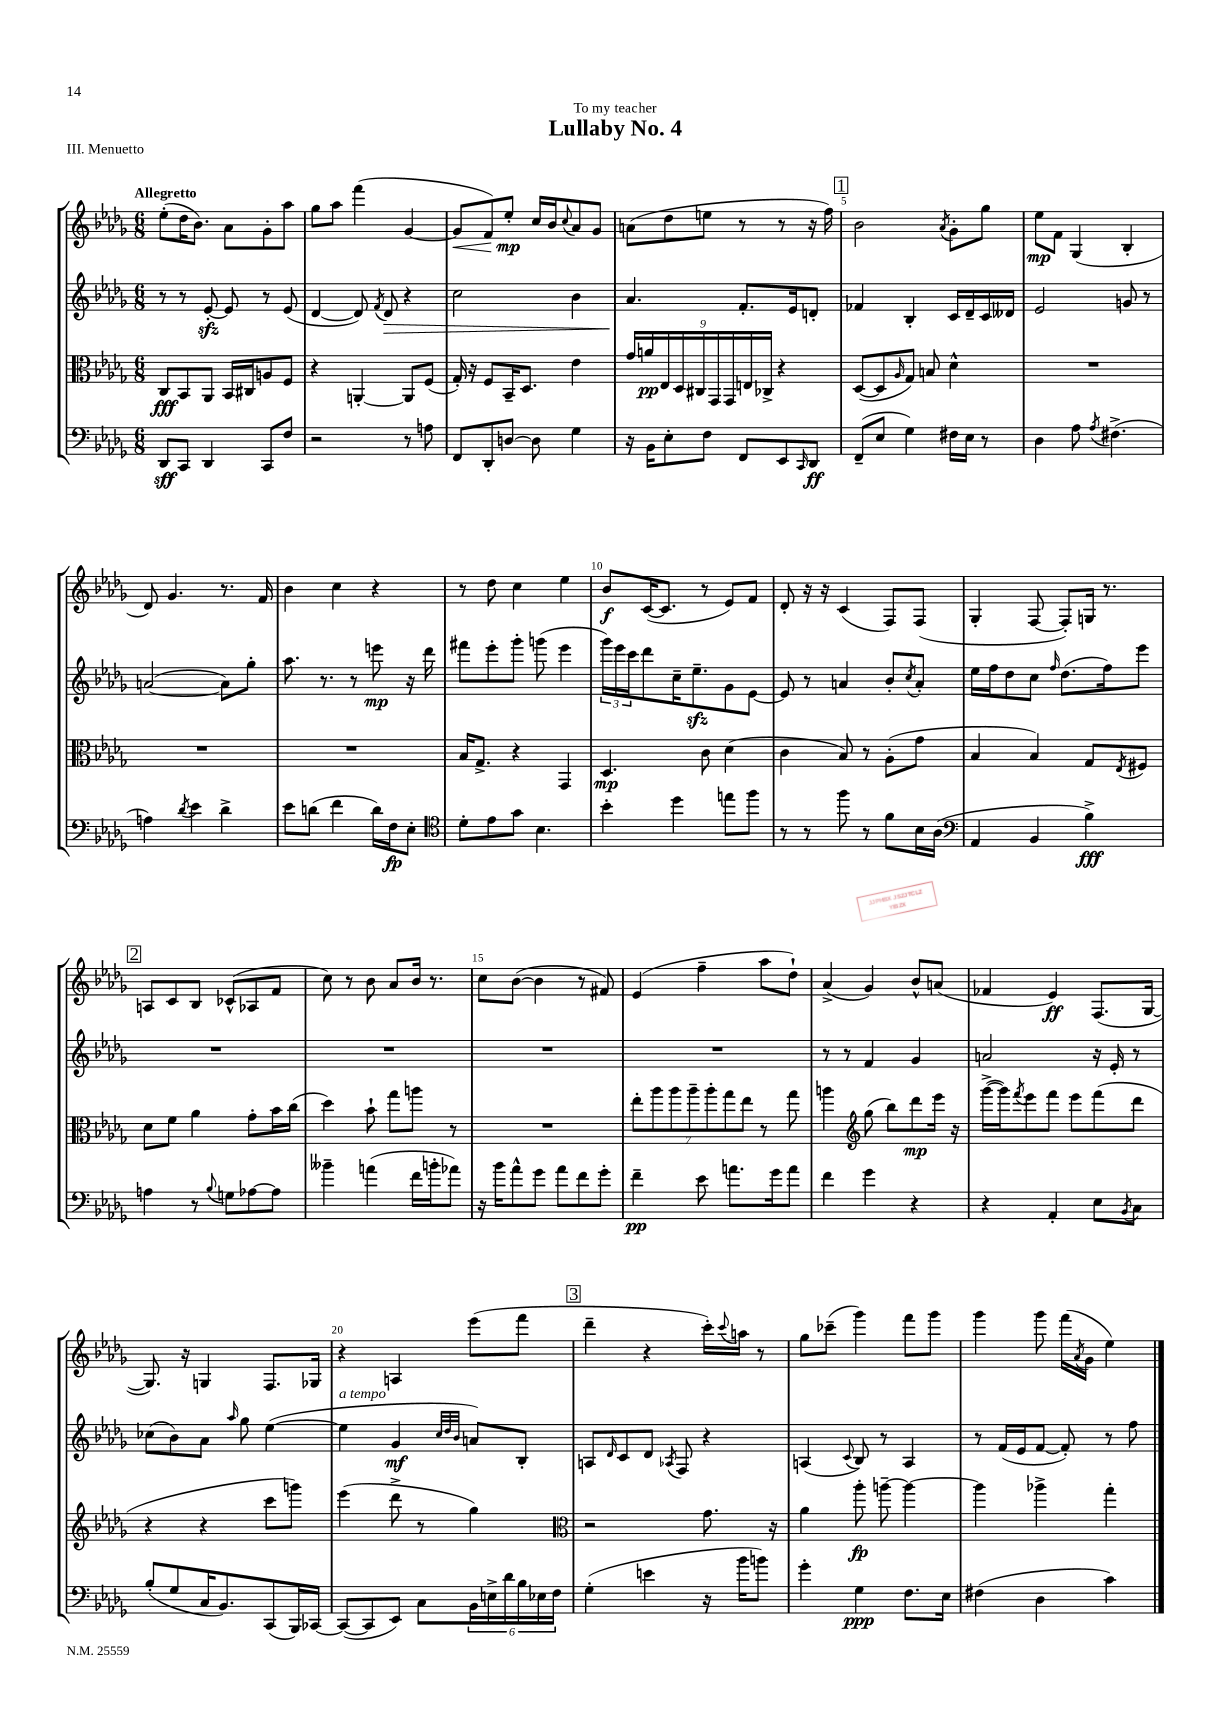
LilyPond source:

\header { title = "Lullaby No. 4" dedication = "To my teacher" piece = "III. Menuetto" }
<<
\new StaffGroup <<
\new Staff = "s0" {
    \clef treble \key des \major \numericTimeSignature \time 6/8 \tempo "Allegretto"
    ees''8-.( des''16 bes'8.) aes'8 ges'8-. aes''8 |
    ges''8 aes''8 f'''4( ges'4~ |
    ges'8\< f'8) ees''8-.\mp\! c''16 bes'16 \appoggiatura { c''8 } aes'8 ges'8 |
    a'8( des''8 e''8 r8 r8 r16 f''16) |
    \mark \markup { \box "1" } bes'2 \acciaccatura { aes'8 } ges'8-. ges''8 |
    ees''8\mp f'8 ges4( bes4-. |
    des'8) ges'4. r8. f'16 |
    bes'4 c''4 r4 |
    r8 des''8 c''4 ees''4 |
    bes'8\f c'16~( c'8. r8 ees'8) f'8 |
    des'8-. r16 r16 c'4( f8) f8( |
    ges4-. f8~ f8-.) g16 r8. |
    \mark \markup { \box "2" } a8 c'8 bes8 ces'8-^( aes8 f'8 |
    c''8) r8 bes'8 aes'8 bes'16 r8. |
    c''8 bes'8~( bes'4 r8 fis'8) |
    ees'4( f''4-- aes''8 des''8-!) |
    aes'4->( ges'4) bes'8-^ a'8( |
    fes'4 ees'4\ff) f8.( ges16~ |
    ges8.) r16 g4 f8. ges16 |
    r4 a4 ees'''8( f'''8 |
    \mark \markup { \box "3" } des'''4-- r4 c'''16-.) \appoggiatura { c'''8 } a''16 r8 |
    ges''8 ces'''8--( ges'''4) f'''8 ges'''8 |
    ges'''4 ges'''8 f'''16( \acciaccatura { aes'8 } ges'16 ees''4) \bar "|." |
}
\new Staff = "s1" {
    \clef treble \key des \major \numericTimeSignature \time 6/8
    r8 r8 ees'8~-.\sfz ees'8 r8 ees'8( |
    des'4~ des'8) \acciaccatura { f'8 } des'8\> r4 |
    c''2 bes'4 |
    aes'4.\! f'8.-. ees'16 d'8-. |
    \mark \markup { \box "1" } fes'4 bes4-. c'16 des'16-- c'16 deses'16 |
    ees'2 g'8 r8 |
    a'2~( a'8) ges''8-. |
    aes''8. r8. r8 e'''8\mp r16 des'''16 |
    fis'''8 ees'''8-. ges'''8-. g'''8( ees'''4 |
    \tuplet 3/2 { ges'''16) ees'''16 c'''16 } des'''8 c''16-- ees''8.--\sfz ges'8 ees'8~ |
    ees'8 r8 a'4 bes'8-. \acciaccatura { c''8 } a'8-. |
    ees''16 f''16 des''8 c''8 \grace { f''16 } des''8.( f''16) ees'''8 |
    \mark \markup { \box "2" } R2. |
    R2. |
    R2. |
    R2. |
    r8 r8 f'4 ges'4 |
    a'2 r16 ees'16-. r8 |
    ces''8( bes'8) aes'8 \grace { aes''16 } ges''8 ees''4~( |
    ees''4^\markup { \italic "a tempo" } ges'4\mf \grace { c''32 des''32 bes'32 } a'8) bes8-. |
    \mark \markup { \box "3" } a8 \grace { des'16 } c'8 des'8 \acciaccatura { aes8 } f8 r4 |
    a4( \appoggiatura { c'8 } bes8) r8 a4 |
    r8 f'16( ees'16 f'8~ f'8-.) r8 f''8 \bar "|." |
}
\new Staff = "s2" {
    \clef alto \key des \major \numericTimeSignature \time 6/8
    c8\fff bes,8 aes,8 bes,16 cis16 a8 f8 |
    r4 a,4~-. a,8 f8( |
    ges16-.) r16 f8 bes,16-- des8. ees'4 |
    \tuplet 9/8 { ges'16 a'16\pp ees16 des16 cis16 ges,16 ges,16 e16 ces16-> } r4 |
    \mark \markup { \box "1" } des8~( des8 \grace { aes16 } ges8) b8 des'4-^ |
    R2. |
    R2. |
    R2. |
    bes16 ges8.-> r4 ges,4 |
    des4.\mp c'8 des'4( |
    c'4 bes8) r8 aes8-.( ges'8 |
    bes4 bes4) ges8 \acciaccatura { ees8 } fis8 |
    \mark \markup { \box "2" } des'8 f'8 aes'4 ges'8-. bes'16 c''16( |
    des''4) bes'8-! ges''8 a''8 r8 |
    R2. |
    \tuplet 7/4 { ees''8-. aes''8 aes''8 aes''8-- aes''8-. ges''8 ees''8 } r8 ges''8 |
    a''4 \clef treble ges''8( bes''8) des'''8\mp ees'''16 r16 |
    ges'''16~->( ges'''16) \acciaccatura { f'''8 } ees'''8 f'''8 ees'''8 f'''8( des'''8 |
    r4 r4 c'''8 g'''8) |
    ees'''4( des'''8-> r8 ges''4) |
    \mark \markup { \box "3" } \clef alto r2 ges'8. r16 |
    aes'4 aes''8-.\fp a''8~-- a''4~ |
    a''4 aes''4-> ges''4-. \bar "|." |
}
\new Staff = "s3" {
    \clef bass \key des \major \numericTimeSignature \time 6/8
    des,8\sff c,8 des,4 c,8 f8 |
    r2 r8 a8 |
    f,8 des,8-. d8~ d8 ges4 |
    r16 bes,16 ees8-. f8 f,8 ees,8 \grace { c,16 } des,8\ff |
    \mark \markup { \box "1" } f,8--( ees8 ges4) fis16 ees16 r8 |
    des4 aes8 \acciaccatura { aes8 } fis4.->( |
    a4) \acciaccatura { des'8 } ees'4 des'4-> |
    ees'8 d'8( f'4 d'16) f16\fp ees8-. |
    \clef tenor des'8-. ees'8 ges'8 bes4. |
    bes'4-. des''4 e''8 f''8 |
    r8 r8 f''8 r8 f'8 bes16 aes16( |
    \clef bass aes,4 bes,4 bes4->\fff) |
    \mark \markup { \box "2" } a4 r8 \appoggiatura { bes8 } g8 aes8~ aes8 |
    beses'4-- a'4( f'16 b'16-. aes'8) |
    r16 bes'16 aes'8-^ ges'8 aes'8 f'8 ges'8-. |
    f'4--\pp ees'8 a'8. ges'16 a'8 |
    f'4 ges'4 r4 |
    r4 aes,4-. ees8 \acciaccatura { bes,8 } c8 |
    bes8-.( ges8 c16 bes,8.) c,8( bes,,16) ces,16~ |
    ces,8~( ces,8 ees,8) c8 \tuplet 6/4 { bes,16 e16-> des'16 bes16 ees16 f16 } |
    \mark \markup { \box "3" } ges4-.( e'4 r16 bes'16 b'8) |
    ges'4-. ges4\ppp f8. ees16 |
    fis4( des4 c'4) \bar "|." |
}
>>
>>
\layout { \context { \Score \override BarNumber.break-visibility = ##(#f #t #t) barNumberVisibility = #(every-nth-bar-number-visible 5) } }
